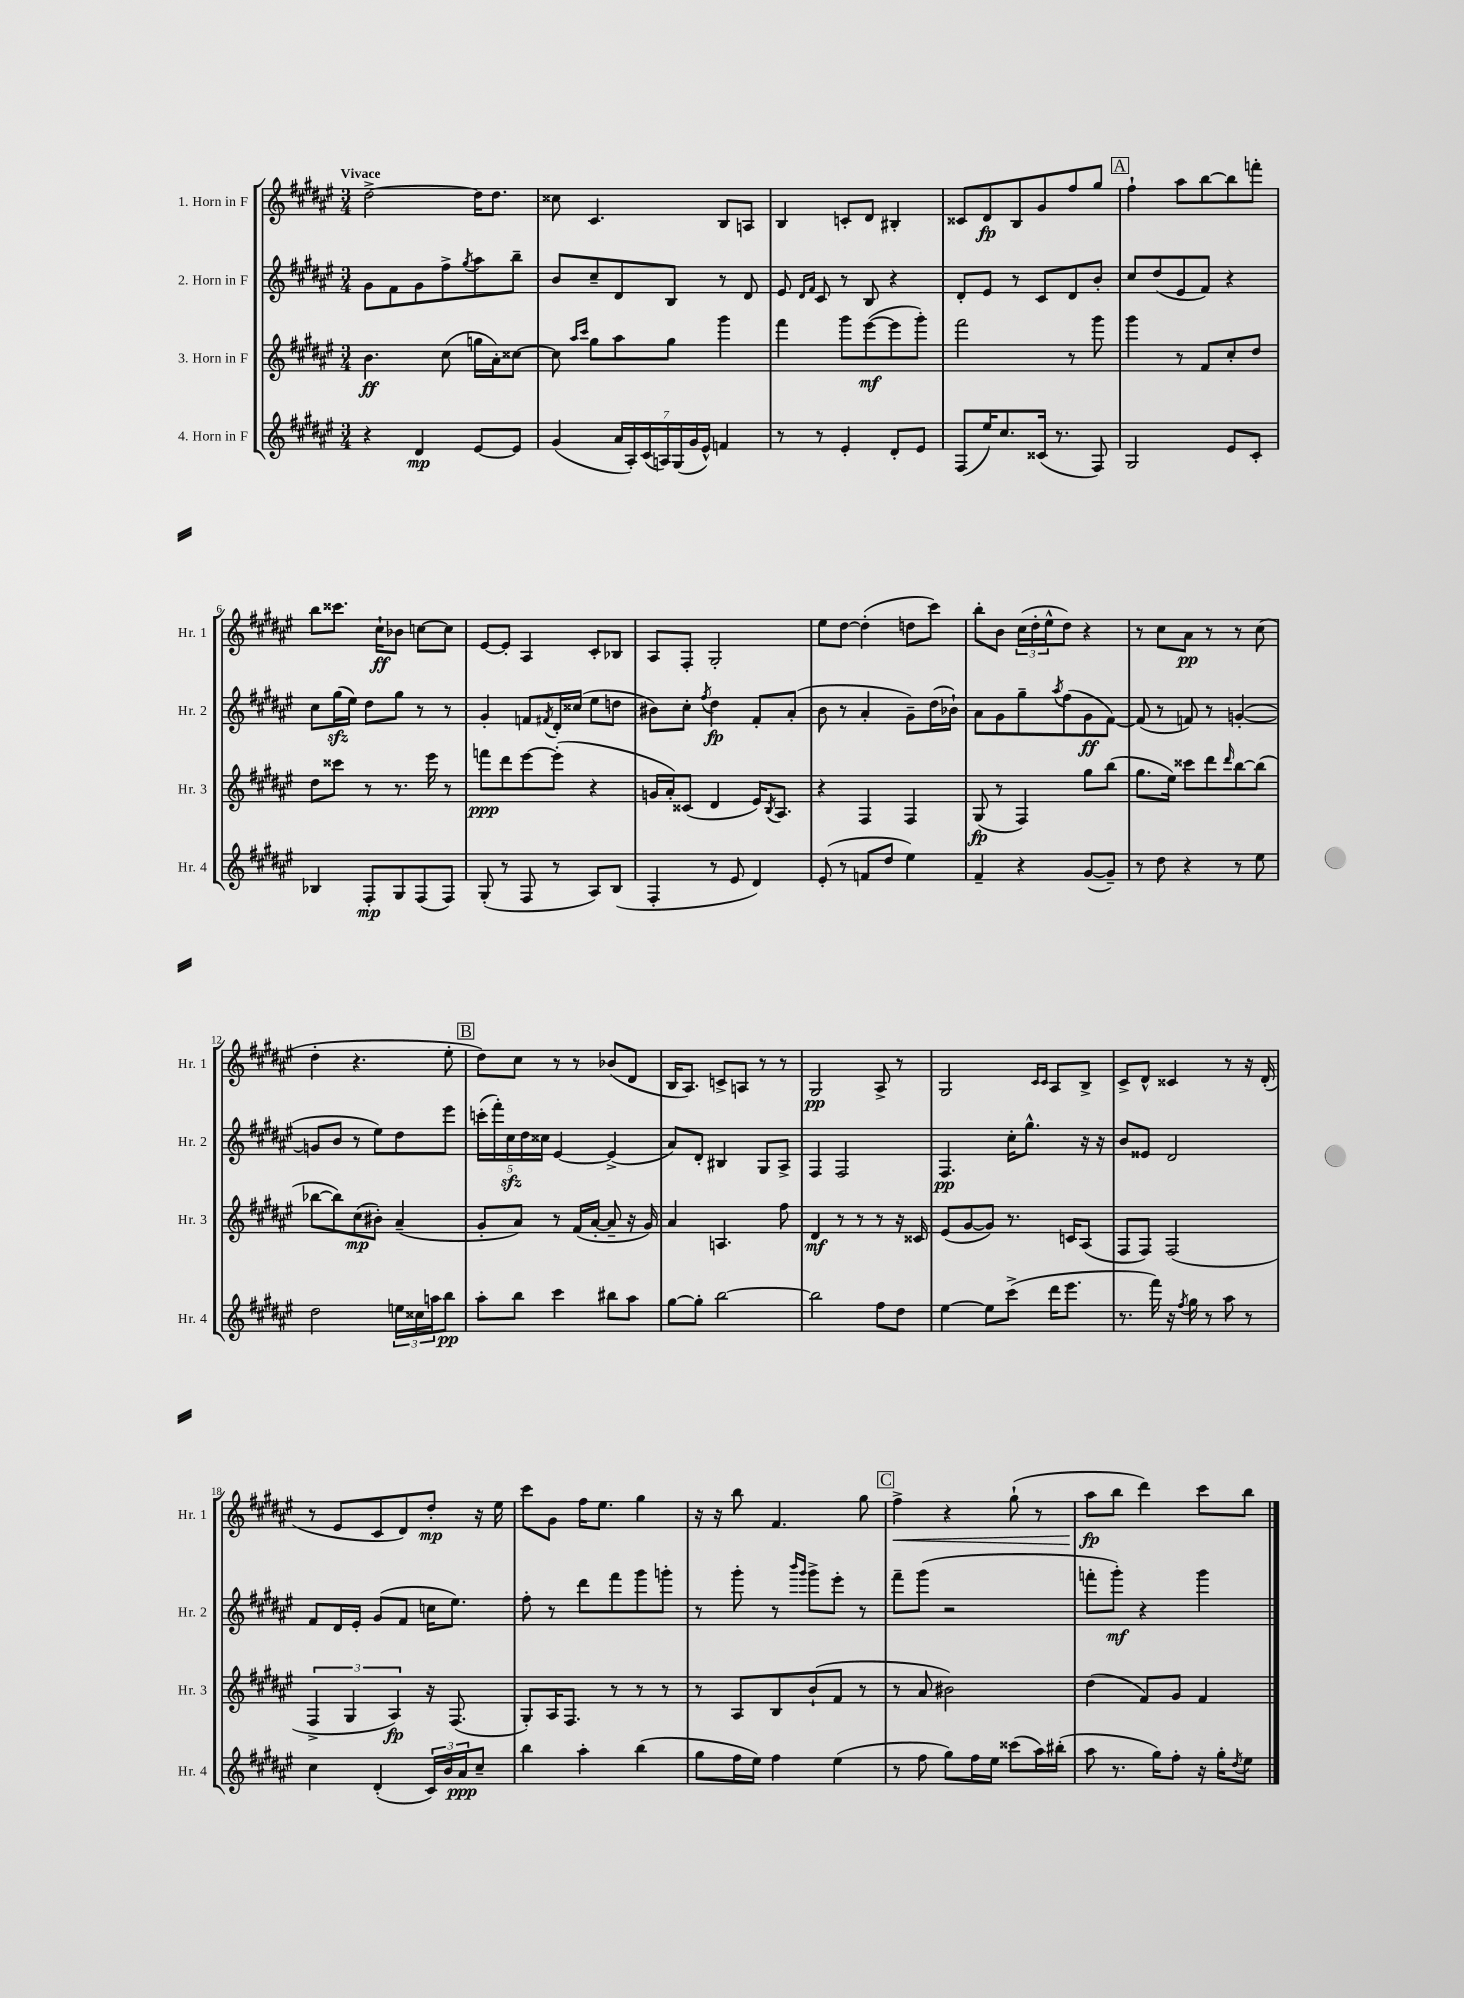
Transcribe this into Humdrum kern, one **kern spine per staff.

**kern	**dynam	**kern	**dynam	**kern	**dynam	**kern	**dynam
*part4	*part4	*part3	*part3	*part2	*part2	*part1	*part1
*staff4	*staff4	*staff3	*staff3	*staff2	*staff2	*staff1	*staff1
*I"4. Horn in F	*	*I"3. Horn in F	*	*I"2. Horn in F	*	*I"1. Horn in F	*
*I'Hr. 4	*	*I'Hr. 3	*	*I'Hr. 2	*	*I'Hr. 1	*
*clefG2	*	*clefG2	*	*clefG2	*	*clefG2	*
*k[f#c#g#d#a#e#]	*	*k[f#c#g#d#a#e#]	*	*k[f#c#g#d#a#e#]	*	*k[f#c#g#d#a#e#]	*
*M3/4	*	*M3/4	*	*M3/4	*	*M3/4	*
=1	=1	=1	=1	=1	=1	=1	=1
!	!	!	!	!	!	!LO:TX:a:B:t=Vivace	!
4r	.	4.b\	ff	8g#\L	.	[2dd#^\	.
.	.	.	.	8f#\	.	.	.
4d#/	mp	.	.	8g#\	.	.	.
.	.	(8cc#\	.	8ff#^\	.	.	.
.	.	.	.	8qgg#/	.	.	.
[8e#/L	.	16ggn\LL	.	8aa#\	.	16dd#\KL]	.
.	.	16a#'\J)	.	.	.	8.dd#\J	.
8e#/J]	.	[8cc##X\J	.	8bb~\J	.	.	.
=2	=2	=2	=2	=2	=2	=2	=2
(4g#/	.	8cc##\]	.	8b/L	.	8cc##X\	.
.	.	16qqaa#/LL	.	.	.	.	.
.	.	16qqccc#/JJ	.	.	.	.	.
.	.	8gg#\L	.	8cc#~/	.	4.c#/	.
28a#/LL	.	8aa#\	.	8d#/	.	.	.
28A#'/)	.	.	.	.	.	.	.
(28c#/	.	.	.	.	.	.	.
28An/)	.	.	.	.	.	.	.
.	.	8gg#\J	.	8B/J	.	.	.
(28G#/	.	.	.	.	.	.	.
28g#/	.	.	.	.	.	.	.
28e#^^/JJ)	.	.	.	.	.	.	.
4fn/	.	4ggg#\	.	8r	.	8B/L	.
.	.	.	.	8d#/	.	8An/J	.
=3	=3	=3	=3	=3	=3	=3	=3
8r	.	4fff#\	.	8e#/	.	4B/	.
.	.	.	.	16qqd#/LL	.	.	.
.	.	.	.	16qqf#/JJ	.	.	.
8r	.	.	.	8c#/	.	.	.
4e#'/	.	8ggg#\L	.	8r	.	8cn'/L	.
.	.	([8eee#\	mf	8B/	.	8d#/J	.
8d#'/L	.	8eee#\]	.	4r	.	4B#X'/	.
8e#/J	.	8ggg#'\J)	.	.	.	.	.
=4	=4	=4	=4	=4	=4	=4	=4
(8F#/L	.	2fff#\	.	8d#'/L	.	8c##X/L	.
16ee#/K)	.	.	.	8e#/J	.	8d#/	fp
8.cc#/	.	.	.	.	.	.	.
.	.	.	.	8r	.	8B/	.
(16c##X/Jk	.	.	.	8c#/L	.	8g#/	.
8.r	.	.	.	.	.	.	.
.	.	8r	.	8d#/	.	8ff#/	.
8F#/)	.	8ggg#\	.	8b'/J	.	8gg#/J	.
!!LO:REH:place=s1:t=A
=5	=5	=5	=5	=5	=5	=5	=5
2G#/	.	4ggg#\	.	8cc#/L	.	4ff#`\	.
.	.	.	.	(8dd#/	.	.	.
.	.	8r	.	8e#/	.	8aa#\L	.
.	.	8f#/L	.	8f#/J)	.	[8bb\	.
8e#/L	.	8cc#'/	.	4r	.	8bb\]	.
8c#'/J	.	8dd#/J	.	.	.	8fffn'\J	.
!!LO:LB:g=z
=6	=6	=6	=6	=6	=6	=6	=6
4B-X/	.	8dd#\L	.	8cc#\L	.	8bb\L	.
.	.	8ccc##X\J	.	(16gg#zz\L	.	8.ccc##X\J	.
.	.	.	.	16ee#\JJ)	.	.	.
8F#'/L	mp	8r	.	8dd#\L	.	.	.
.	.	.	.	.	.	16cc#`\KL	ff
8G#/	.	8.r	.	8gg#\J	.	8b-X\J	.
(8F#/	.	.	.	8r	.	[8ccn\L	.
.	.	16eee#\	.	.	.	.	.
8F#/J)	.	8r	.	8r	.	8cc\J]	.
=7	=7	=7	=7	=7	=7	=7	=7
(8G#'/	.	8fffn\L	ppp	4g#'/	.	[8e#/L	.
8r	.	8ddd#\	.	.	.	8e#'/J]	.
8F#/	.	[8eee#\	.	8fn/L	.	4A#/	.
.	.	.	.	8qf#X/	.	.	.
8r	.	(8eee#'\J]	.	16d#'/L	.	.	.
.	.	.	.	(16cc##X/JJ	.	.	.
8A#/L)	.	4r	.	8ee#\L	.	8c#'/L	.
(8B/J	.	.	.	8ddn\J	.	8B-X/J	.
=8	=8	=8	=8	=8	=8	=8	=8
4F#'/	.	16gn/LL	.	8b#X\L)	.	8A#/L	.
.	.	16a#'/J)	.	.	.	.	.
.	.	(8c##X/J	.	8cc#'\J	.	8F#'/J	.
.	.	.	.	8qff#/	.	.	.
8r	.	4d#/	.	4dd#\	fp	2G#'/	.
8e#/	.	.	.	.	.	.	.
4d#/)	.	16e#/KL)	.	8f#'/L	.	.	.
.	.	8qB/	.	.	.	.	.
.	.	8.A#/J	.	.	.	.	.
.	.	.	.	(8a#'/J	.	.	.
=9	=9	=9	=9	=9	=9	=9	=9
(8e#'/	.	4r	.	8b\	.	8ee#\L	.
8r	.	.	.	8r	.	[8dd#\J	.
8fn/L	.	4F#/	.	4a#'/	.	(4dd#'\]	.
8dd#/J	.	.	.	.	.	.	.
4ee#\)	.	4F#/	.	8g#~\L)	.	8ddn\L	.
.	.	.	.	(16dd#\L	.	8ccc#\J)	.
.	.	.	.	16b-X`\JJ)	.	.	.
=10	=10	=10	=10	=10	=10	=10	=10
4f#~/	.	(8G#/	fp	8a#\L	.	8bb'\L	.
.	.	8r	.	8g#\	.	8b\J	.
4r	.	4F#/)	.	8gg#~\	.	(24cc#\LL	.
.	.	.	.	.	.	24dd#'\	.
.	.	.	.	.	.	24ee#^^\J	.
.	.	.	.	8qaa#/	.	.	.
.	.	.	.	(8ff#\	.	8dd#\J)	.
([8g#/L	.	8gg#\L	.	8g#\	ff	4r	.
8g#~/J])	.	(8bb\J	.	[8f#\J)	.	.	.
=11	=11	=11	=11	=11	=11	=11	=11
8r	.	8.gg#\L	.	(8f#/]	.	8r	.
8dd#\	.	.	.	8r	.	8cc#\L	.
.	.	16ee#\Jk)	.	.	.	.	.
4r	.	8ccc##X\L	.	8fn/)	.	8a#\J	pp
.	.	8ddd#\	.	8r	.	8r	.
.	.	16qqddd#/	.	.	.	.	.
8r	.	[8bb\	.	([4gn'/	.	8r	.
8ee#\	.	(8bb\J]	.	.	.	(8cc#\	.
!!LO:LB:g=z
=12	=12	=12	=12	=12	=12	=12	=12
2dd#\	.	[8bb-X\L	.	8gn/L]	.	4dd#'\	.
.	.	8bb-\])	.	8b/J	.	.	.
.	.	(8cc#\	mp	8r	.	4.r	.
.	.	8b#X'\J)	.	8ee#\L)	.	.	.
24een\LL	.	(4a#~/	.	8dd#\	.	.	.
24cc##X\	.	.	.	.	.	.	.
24aan\J	.	.	.	.	.	.	.
8bb\J	pp	.	.	8eee#\J	.	8ee#'\	.
!!LO:REH:place=s1:t=B
=13	=13	=13	=13	=13	=13	=13	=13
8aa#'\L	.	8g#'/L	.	(20cccn'\LL	.	8dd#\L)	.
.	.	.	.	20fff#'\)	.	.	.
.	.	.	.	20cc#zz\	.	.	.
8bb\J	.	8a#/J)	.	.	.	8cc#\J	.
.	.	.	.	20dd#\	.	.	.
.	.	.	.	20cc##X\JJ	.	.	.
4ccc#\	.	8r	.	[4e#/	.	8r	.
.	.	(16f#/LL	.	.	.	8r	.
.	.	[16a#'/JJ	.	.	.	.	.
8bb#X\L	.	8a#~/]	.	(4e#^/]	.	(8b-X/L	.
8aa#\J	.	16r	.	.	.	8d#/J	.
.	.	16g#/)	.	.	.	.	.
=14	=14	=14	=14	=14	=14	=14	=14
[8gg#\L	.	4a#/	.	8a#/L)	.	16B/KL	.
.	.	.	.	.	.	8.A#/J)	.
8gg#'\J]	.	.	.	8d#'/J	.	.	.
[2bb\	.	4.An/	.	4B#X/	.	8cn^/L	.
.	.	.	.	.	.	8An/J	.
.	.	.	.	8G#/L	.	8r	.
.	.	8ff#\	.	8A#^/J	.	8r	.
=15	=15	=15	=15	=15	=15	=15	=15
2bb\]	.	4d#/	mf	4F#/	.	2G#/	pp
.	.	8r	.	2F#/	.	.	.
.	.	8r	.	.	.	.	.
8ff#\L	.	8r	.	.	.	8A#^/	.
8dd#\J	.	16r	.	.	.	8r	.
.	.	16c##X/	.	.	.	.	.
=16	=16	=16	=16	=16	=16	=16	=16
[4ee#\	.	(8e#/L	.	4.F#/	pp	2G#/	.
.	.	[8g#/	.	.	.	.	.
8ee#\L]	.	8g#/J])	.	.	.	.	.
(8ccc#^\J	.	8.r	.	16cc#'\KL	.	.	.
.	.	.	.	8.gg#^^\J	.	.	.
.	.	.	.	.	.	16qqc#/LL	.
.	.	.	.	.	.	16qqc#/JJ	.
16ddd#\KL	.	.	.	.	.	8A#/L	.
8.eee#\J	.	16cn/KL	.	.	.	.	.
.	.	(8A#/J	.	16r	.	8B^/J	.
.	.	.	.	16r	.	.	.
=17	=17	=17	=17	=17	=17	=17	=17
8.r	.	8F#/L	.	8b/L	.	8c#^/L	.
.	.	8F#/J)	.	8e##X/J	.	8d#^^/J	.
16fff#\)	.	.	.	.	.	.	.
16r	.	(2F#/	.	2d#/	.	4c##X/	.
8qff#/	.	.	.	.	.	.	.
16gg#\	.	.	.	.	.	.	.
8r	.	.	.	.	.	.	.
8aa#\	.	.	.	.	.	8r	.
8r	.	.	.	.	.	16r	.
.	.	.	.	.	.	(16d#'/	.
!!LO:LB:g=z
=18	=18	=18	=18	=18	=18	=18	=18
4cc#\	.	6F#^/	.	8f#/L	.	8r	.
.	.	.	.	16d#/L	.	8e#/L	.
.	.	6G#/	.	.	.	.	.
.	.	.	.	16e#'/JJ	.	.	.
(4d#'/	.	.	.	(8g#/L	.	8c#/	.
.	.	6A#/)	fp	.	.	.	.
.	.	.	.	8f#/J	.	8d#/)	.
24c#/LL)	.	16r	.	16ccn\KL	.	8dd#'/J	mp
24b/	.	.	.	.	.	.	.
.	.	(8.F#/	.	8.ee#\J)	.	.	.
24a#/J	ppp	.	.	.	.	.	.
8cc#~/J	.	.	.	.	.	16r	.
.	.	.	.	.	.	16ee#\	.
=19	=19	=19	=19	=19	=19	=19	=19
4bb\	.	8G#'/L)	.	8ff#'\	.	8ccc#\L	.
.	.	16A#/K	.	8r	.	8g#\J	.
.	.	8.F#/J	.	.	.	.	.
4aa#'\	.	.	.	8ddd#\L	.	16ff#\KL	.
.	.	.	.	.	.	8.ee#\J	.
.	.	8r	.	8fff#\	.	.	.
(4bb\	.	8r	.	8ggg#\	.	4gg#\	.
.	.	8r	.	8gggn'\J	.	.	.
=20	=20	=20	=20	=20	=20	=20	=20
8gg#\L	.	8r	.	8r	.	16r	.
.	.	.	.	.	.	16r	.
16ff#\L	.	8A#/L	.	8ggg#'\	.	8bb\	.
16ee#\JJ)	.	.	.	.	.	.	.
4ff#\	.	8B/	.	8r	.	4.f#/	.
.	.	.	.	16qqbbb/LL	.	.	.
.	.	.	.	16qqggg#/JJ	.	.	.
.	.	(8b`/	.	8ggg#^\L	.	.	.
(4ee#\	.	8f#/J	.	8eee#'\J	.	.	.
.	.	8r	.	8r	.	8gg#\	.
!!LO:REH:place=s1:t=C
=21	=21	=21	=21	=21	=21	=21	=21
!	!	!	!	!	!	!	!LO:HP:b
8r	.	8r	.	8fff#~\L	.	4ff#^\	<
8ff#\	.	8a#/	.	(8ggg#\J	.	.	.
8gg#\L)	.	2b#X\)	.	2r	.	4r	.
16ff#\L	.	.	.	.	.	.	.
16ee#\JJ	.	.	.	.	.	.	.
(8ccc##X\L	.	.	.	.	.	(8gg#`\	.
16aa#\L)	.	.	.	.	.	8r	.
(16bb#X'\JJ	.	.	.	.	.	.	.
=22	=22	=22	=22	=22	=22	=22	=22
8aa#\	.	(4dd#\	.	8fffn'\L	.	8aa#\L	fp
8.r	.	.	.	8ggg#'\J)	mf	8bb\J	[
.	.	8f#/L)	.	4r	.	4ddd#\)	.
16gg#\KL)	.	.	.	.	.	.	.
8ff#'\J	.	8g#/J	.	.	.	.	.
16r	.	4f#/	.	4ggg#\	.	8ccc#\L	.
16gg#'\KL	.	.	.	.	.	.	.
8qdd#/	.	.	.	.	.	.	.
8ee#\J	.	.	.	.	.	8bb\J	.
==	==	==	==	==	==	==	==
*-	*-	*-	*-	*-	*-	*-	*-
